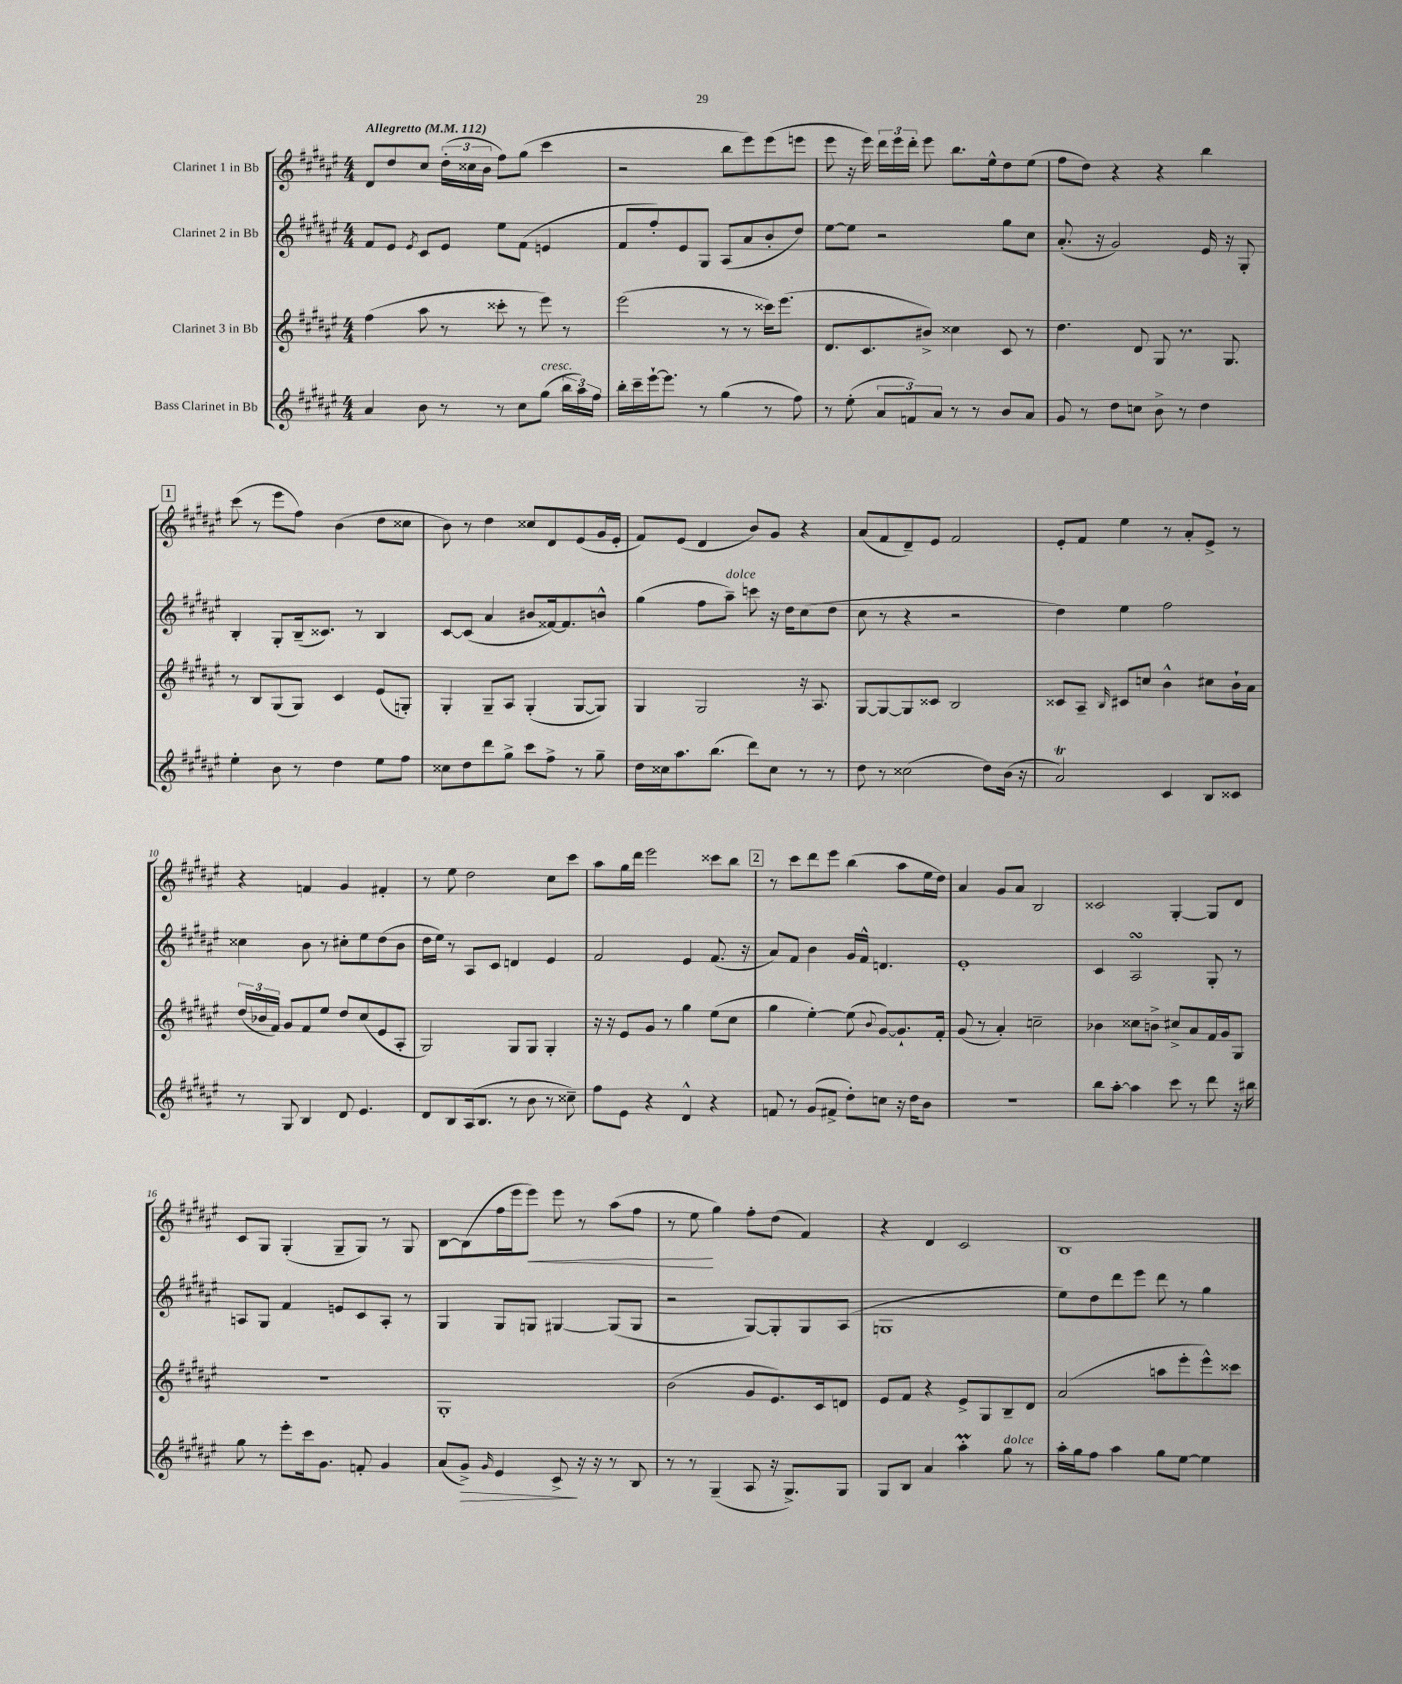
<<
\new StaffGroup <<
\new Staff = "s0" \with { instrumentName = "Clarinet 1 in Bb" } {
    \clef treble \key fis \major \numericTimeSignature \time 4/4 \tempo "Allegretto" 4 = 112
    \autoBeamOff dis'8[ dis''8 cis''8] \tuplet 3/2 { dis''16[-.( cisis''16 b'16] } fis''8[) gis''8]( cis'''4 |
    r2 b''8[ eis'''8) eis'''8( e'''8] |
    eis'''8 r16 eis'''16) \tuplet 3/2 { dis'''16[ eis'''16 dis'''16]-. } eis'''8 b''8.[ eis''16-^ dis''8 eis''8]( |
    fis''8[ dis''8]) r4 r4 b''4 |
    \mark \markup { \box "1" } cis'''8( r8 eis'''8[ fis''8]) b'4( dis''8[ cisis''8] |
    b'8) r8 dis''4 cisis''8[ dis'8 eis'8( gis'16 eis'16]-. |
    fis'8[) eis'8]( dis'4 b'8[) gis'8] r4 |
    ais'8[( fis'8 dis'8--) eis'8] fis'2 |
    eis'8[-. fis'8] eis''4 r8 ais'8[-. eis'8]-> r8 |
    r4 f'4 gis'4 fis'4-. |
    r8 eis''8 dis''2 cis''8[ cis'''8] |
    ais''8[ gis''16 dis'''16] eis'''2 cisis'''8[ b''8] |
    \mark \markup { \box "2" } r8 cis'''8[ dis'''8 eis'''8] b''4( ais''8[ eis''16 dis''16]) |
    ais'4 gis'8[ ais'8] b2 |
    cisis'2 gis4~-. gis8[ dis'8] |
    cis'8[ gis8] gis4-.( gis8[-- gis8]) r8 gis8 |
    b8[~ b8( fis''16 eis'''16 eis'''8]\<) eis'''8 r8 ais''8[( fis''8] |
    r8 eis''8\! gis''4) fis''8[-. dis''8]( fis'4) |
    r4 dis'4 cis'2 |
    b1 \bar "|." |
}
\new Staff = "s1" \with { instrumentName = "Clarinet 2 in Bb" } {
    \clef treble \key fis \major \numericTimeSignature \time 4/4
    \autoBeamOff fis'8[ eis'8] \acciaccatura { eis'8 } cis'8[ eis'8] eis''8[ fis'8]( e'4 |
    fis'8[ fis''8-.) eis'8 gis8] ais8[( ais'8 b'8-. dis''8]) |
    eis''8[~ eis''8] r2 gis''8[ cis''8] |
    ais'8.-.( r16 gis'2) eis'16 r16 gis8-. |
    \mark \markup { \box "1" } b4-. gis8[-. b16--( cisis'8.]) r8 b4 |
    cis'8[~ cis'8]( ais'4 bis'8[ fisis'16~) fisis'8. b'8]-^ |
    gis''4( fis''8[ ais''8]--^\markup { \italic "dolce" }) c'''8 r16 dis''16[ cis''8( dis''8] |
    cis''8 r8 r4 r2 |
    dis''4) eis''4 fis''2 |
    cisis''4 b'8 r8 cis''8[-. eis''8 dis''8( b'8] |
    dis''16[ eis''16]) r8 ais8[ cis'8] d'4 eis'4 |
    fis'2 eis'4 fis'8.( r16 |
    \mark \markup { \box "2" } ais'8[) fis'8] b'4 gis'16[ fis'16]-^ d'4. |
    eis'1-. |
    cis'4 ais2\turn gis8-. r8 |
    a8[ gis8] fis'4 e'8[ cis'8 a8]-. r8 |
    gis4 gis8[ g8] gis4~ gis8[( gis8] |
    r2 gis8[~) gis8-. gis8 ais8]( |
    g1 |
    eis''8[) dis''8 dis'''8 eis'''8] dis'''8 r8 gis''4 \bar "|." |
}
\new Staff = "s2" \with { instrumentName = "Clarinet 3 in Bb" } {
    \clef treble \key fis \major \numericTimeSignature \time 4/4
    \autoBeamOff fis''4( ais''8 r8 cisis'''8-. r8 eis'''8) r8 |
    eis'''2( r8 r8 cisis'''16[) eis'''8.]( |
    dis'8.[ cis'8. bis'8]->) cisis''4 cis'8 r8 |
    dis''4. dis'8 gis8 r8. gis8. |
    \mark \markup { \box "1" } r8 b8[ gis8( gis8]) cis'4 eis'8[( g8]-.) |
    gis4-. gis8[-- ais8] gis4-.( gis8[~ gis8]) |
    gis4 gis2 r16 ais8. |
    gis8[~ gis8~ gis8 cisis'8] b2 |
    cisis'8[ ais8]-- \grace { b16 } cis'8[ c''8] b'4-^ cis''8[ b'16-! ais'16] |
    \tuplet 3/2 { dis''16[( bes'16 fis'16]) } gis'8[ fis'8 eis''8] dis''8[ cis''8( eis'8 ais8]-. |
    gis2) gis8[ gis8] gis4-. |
    r16 r16 eis'8[ gis'8] r8 gis''4 eis''8[( cis''8] |
    \mark \markup { \box "2" } gis''4 eis''4~-.) eis''8( \appoggiatura { b'8 } gis'8[~) gis'8.-! fis'16]-. |
    gis'8( r8 ais'4-.) c''2-- |
    bes'4 cisis''8[ b'8]-> cis''8[-> ais'8 fis'16 gis'16 gis8] |
    R1 |
    gis1-. |
    b'2( gis'8[ eis'8.) cis'16 d'8] |
    eis'8[ fis'8] r4 eis'8[-> gis8 b8-- dis'8] |
    ais'2( a''8[ eis'''8-. eis'''8-^) cisis'''8] \bar "|." |
}
\new Staff = "s3" \with { instrumentName = "Bass Clarinet in Bb" } {
    \clef treble \key fis \major \numericTimeSignature \time 4/4
    \autoBeamOff ais'4 b'8 r8 r8 cis''8[ gis''8]^\markup { \italic "cresc." }( \tuplet 3/2 { b''16[ ais''16) fis''16] } |
    b''16[-. cis'''16-- eis'''16~-! eis'''8.] r8 gis''4( r8 fis''8) |
    r8 eis''8-.( \tuplet 3/2 { ais'8[ f'8) ais'8] } r8 r8 b'8[ ais'8] |
    gis'8 r8 dis''8[ c''8] b'8-> r8 dis''4 |
    \mark \markup { \box "1" } eis''4-. b'8 r8 dis''4 eis''8[ fis''8] |
    cisis''8[ dis''8 dis'''8 gis''8]-> cis'''8[ fis''8]-> r8 gis''8-- |
    dis''16[ cisis''16 ais''8. b''8.]( dis'''8[) cisis''8] r8 r8 |
    dis''8 r8 cisis''2( dis''8[) b'16]( r16 |
    ais'2\trill) cis'4 b8[ cisis'8] |
    r8 gis8 b4 dis'8 eis'4. |
    dis'8[ b8 ais16( b8.] r8 b'8 r8 cisis''8--) |
    fis''8[ eis'8] r4 dis'4-^ r4 |
    \mark \markup { \box "2" } f'8 r8 gis'8[( fis'8]-> dis''8[-.) c''8] r16 dis''16[ b'8] |
    r1 |
    b''8[ ais''8]~-. ais''4 cis'''8 r8 dis'''8 r16 bis''16 |
    gis''8 r8 eis'''8[-. cis'''16 gis'8.] f'8-. gis'4 |
    ais'8[( gis'8]->\>) \grace { gis'16 } eis'4 cis'8->\! r16 r16 r8 b8 |
    r8 r8 gis4--( ais8 r16 gis8.[->) gis8] |
    gis8[ b8] ais'4 ais''4-.\prall gis''8^\markup { \italic "dolce" } r8 |
    ais''16[-. gis''16 fis''8] ais''4 gis''8[ eis''8]~ eis''4 \bar "|." |
}
>>
>>
